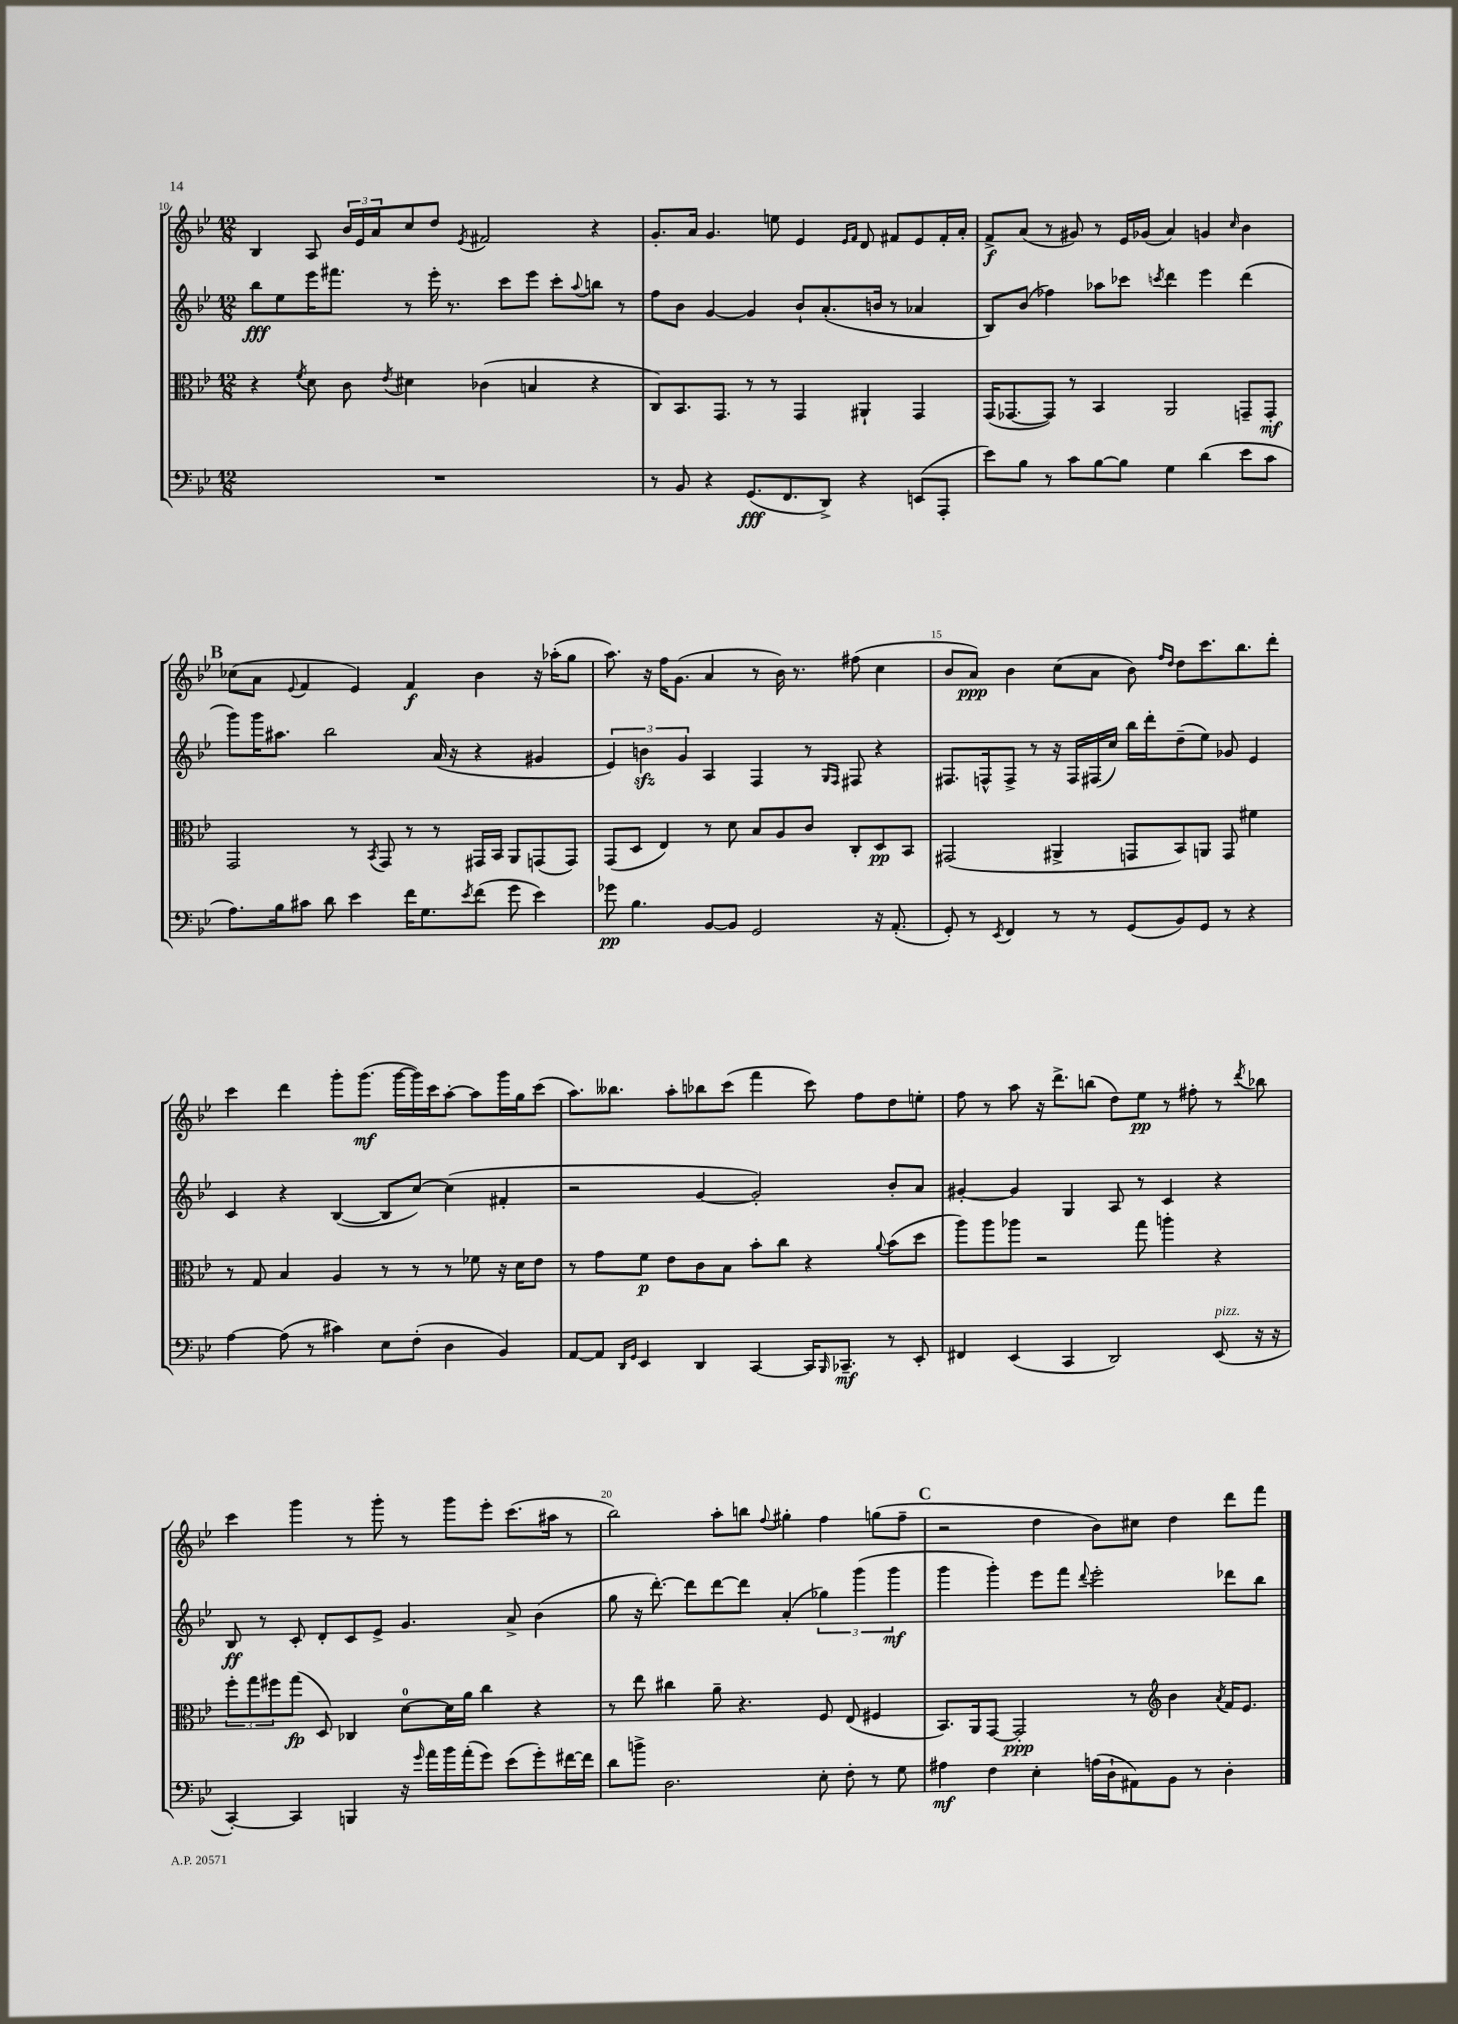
<<
\new StaffGroup <<
\new Staff = "s0" {
    \clef treble \key bes \major \numericTimeSignature \time 12/8
    bes4 a8 \tuplet 3/2 { bes'16 ees'16 a'16 } c''8 d''8 \acciaccatura { ees'8 } fis'2 r4 |
    g'8.-. a'16 g'4. e''8 ees'4 \grace { ees'16 f'16 } d'8 fis'8 ees'8 fis'16-. a'16-. |
    f'8->\f a'8( r8 gis'8) r8 ees'16 ges'16( a'4) g'4 \grace { c''16 } bes'4 |
    \mark \markup { \bold "B" } ces''8( a'8 \appoggiatura { ees'8 } f'4 ees'4) f'4\f bes'4 r16 aes''16-.( g''8 |
    a''8.) r16 f''16 g'8.( a'4 r8 bes'16) r8. fis''8( c''4 |
    bes'8 a'8\ppp) bes'4 c''8( a'8 bes'8) \grace { f''16 d''16 } d''8 c'''8. bes''8. d'''8-. |
    c'''4 d'''4 g'''8-. g'''8.\mf( g'''16~ g'''16) c'''16 a''8~-. a''8 g'''16 g''16 c'''8( |
    a''8.) beses''8. a''8-. bes''8 c'''8( f'''4 c'''8) f''8 d''8 e''8-. |
    f''8 r8 a''8 r16 d'''8.-> b''8( d''8) ees''8\pp r8 fis''8-. r8 \acciaccatura { d'''8 } bes''8 |
    c'''4 g'''4 r8 g'''8-. r8 g'''8 ees'''8-. c'''8.( ais''16 r8 |
    bes''2) a''8-. b''8 \appoggiatura { f''8 } gis''4-. f''4 g''8( f''8-- |
    \mark \markup { \bold "C" } r2 d''4 bes'8) cis''8 d''4 d'''8 f'''8 \bar "|." |
}
\new Staff = "s1" {
    \clef treble \key bes \major \numericTimeSignature \time 12/8
    bes''8\fff ees''8 ees'''16 fis'''8. r8 ees'''16-. r8. c'''8 ees'''8 c'''8-. \appoggiatura { a''8 } b''8 r8 |
    f''8 bes'8 g'4~ g'4 bes'8-! a'8.-.( b'16 r8 aes'4 |
    bes8) bes'8( fes''4) aes''8 ces'''8 \acciaccatura { c'''8 } d'''4 ees'''4 d'''4( |
    \mark \markup { \bold "B" } g'''8) g'''16 ais''8. bes''2 a'16( r16 r4 gis'4 |
    \tuplet 3/2 { ees'4) b'4\sfz g'4 } a4 f4 r8 \grace { g16 f16 } fis8 r4 |
    fis8. f16-^ f8-> r8 r16 f16 fis16( c''16) bes''16 d'''16-. d''8--( ees''8) ges'8 ees'4 |
    c'4 r4 bes4~( bes8 c''8~) c''4( fis'4-. |
    r2 g'4~ g'2-.) bes'8-. a'8 |
    gis'4~-. gis'4 g4 a8 r8 c'4 r4 |
    bes8\ff r8 c'8-. d'8-. c'8 ees'8-> g'4. a'8-> bes'4( |
    g''8 r16 d'''8.~-.) d'''8 d'''8~ d'''8 a'4-.( \tuplet 3/2 { ges''4) g'''4( g'''4\mf } |
    \mark \markup { \bold "C" } g'''4 g'''4-.) ees'''8 f'''8 \appoggiatura { d'''8 } ees'''2-. des'''8 bes''8 \bar "|." |
}
\new Staff = "s2" {
    \clef alto \key bes \major \numericTimeSignature \time 12/8
    r4 \acciaccatura { f'8 } d'8 c'8 \acciaccatura { ees'8 } dis'4 ces'4( b4 r4 |
    c8) bes,8. g,8. r8 r8 g,4 ais,4-! g,4 |
    g,16( ges,8.~ ges,8) r8 bes,4 a,2 g,8-- g,8-.\mf |
    \mark \markup { \bold "B" } g,2 r8 \acciaccatura { bes,8 } g,8 r8 r8 gis,16 bes,16 a,8 g,8( g,8) |
    g,8( d8 ees4) r8 d'8 bes8 a8 c'8 c8-. d8\pp bes,8 |
    gis,2( ais,4-> g,8 bes,8) a,8 g,8 fis'4 |
    r8 g8 bes4 a4 r8 r8 r8 fes'8 r16 d'16 ees'8 |
    r8 g'8 f'8\p ees'8 c'8 bes8 bes'8-. c''8 r4 \appoggiatura { a'8 } bes'8( d''8 |
    a''8) a''8 aes''8 r2 g''8 a''4-. r4 |
    \tuplet 3/2 { f''8-. g''8 fis''8 } g''8\fp( d8) ces4 d'8-0~ d'16 a'16 c''4 r4 |
    r8 ees''8 cis''4 a'8-- r4. f8 ees8( fis4 |
    \mark \markup { \bold "C" } bes,8.) a,16 g,8~ g,2-.\ppp r8 \clef treble bes'4 \acciaccatura { a'8 } f'16 ees'8. \bar "|." |
}
\new Staff = "s3" {
    \clef bass \key bes \major \numericTimeSignature \time 12/8
    R1. |
    r8 bes,8 r4 g,8.\fff( f,8. d,8->) r4 e,8( a,,8-. |
    ees'8) bes8 r8 c'8 bes8~ bes8 g4 d'4( ees'8 c'8 |
    \mark \markup { \bold "B" } a8.) bes16 cis'8 d'8 ees'4 f'16 g8. \acciaccatura { ees'8 } f'8( g'8 ees'4) |
    ges'8\pp bes4. bes,8~ bes,8 g,2 r16 a,8.-.( |
    g,8-.) r8 \acciaccatura { ees,8 } f,4 r8 r8 g,8( bes,8) g,8 r8 r4 |
    a4~ a8( r8 cis'4) ees8 f8-.( d4 bes,4) |
    a,8~ a,8 \grace { d,16 g,16 } ees,4 d,4 c,4~ c,16 \grace { bes,,16 } ces,8.--\mf r8 ees,8-. |
    fis,4 ees,4( c,4 d,2) ees,8^\markup { \italic "pizz." }( r16 r16 |
    c,4~-.) c,4 b,,4 r16 \grace { g'16 } a'16 bes'16 a'16-.( g'8) ees'8( g'8-.) fis'16~ fis'16 |
    d'8 b'8-> d2. ees8-. f8-. r8 g8 |
    \mark \markup { \bold "C" } ais4\mf f4 ees4-. a16( d16-! ais,8) bes,8 r8 d4-. \bar "|." |
}
>>
>>
\layout { \context { \Score currentBarNumber = #10 \override BarNumber.break-visibility = ##(#f #t #t) barNumberVisibility = #(every-nth-bar-number-visible 5) } }
